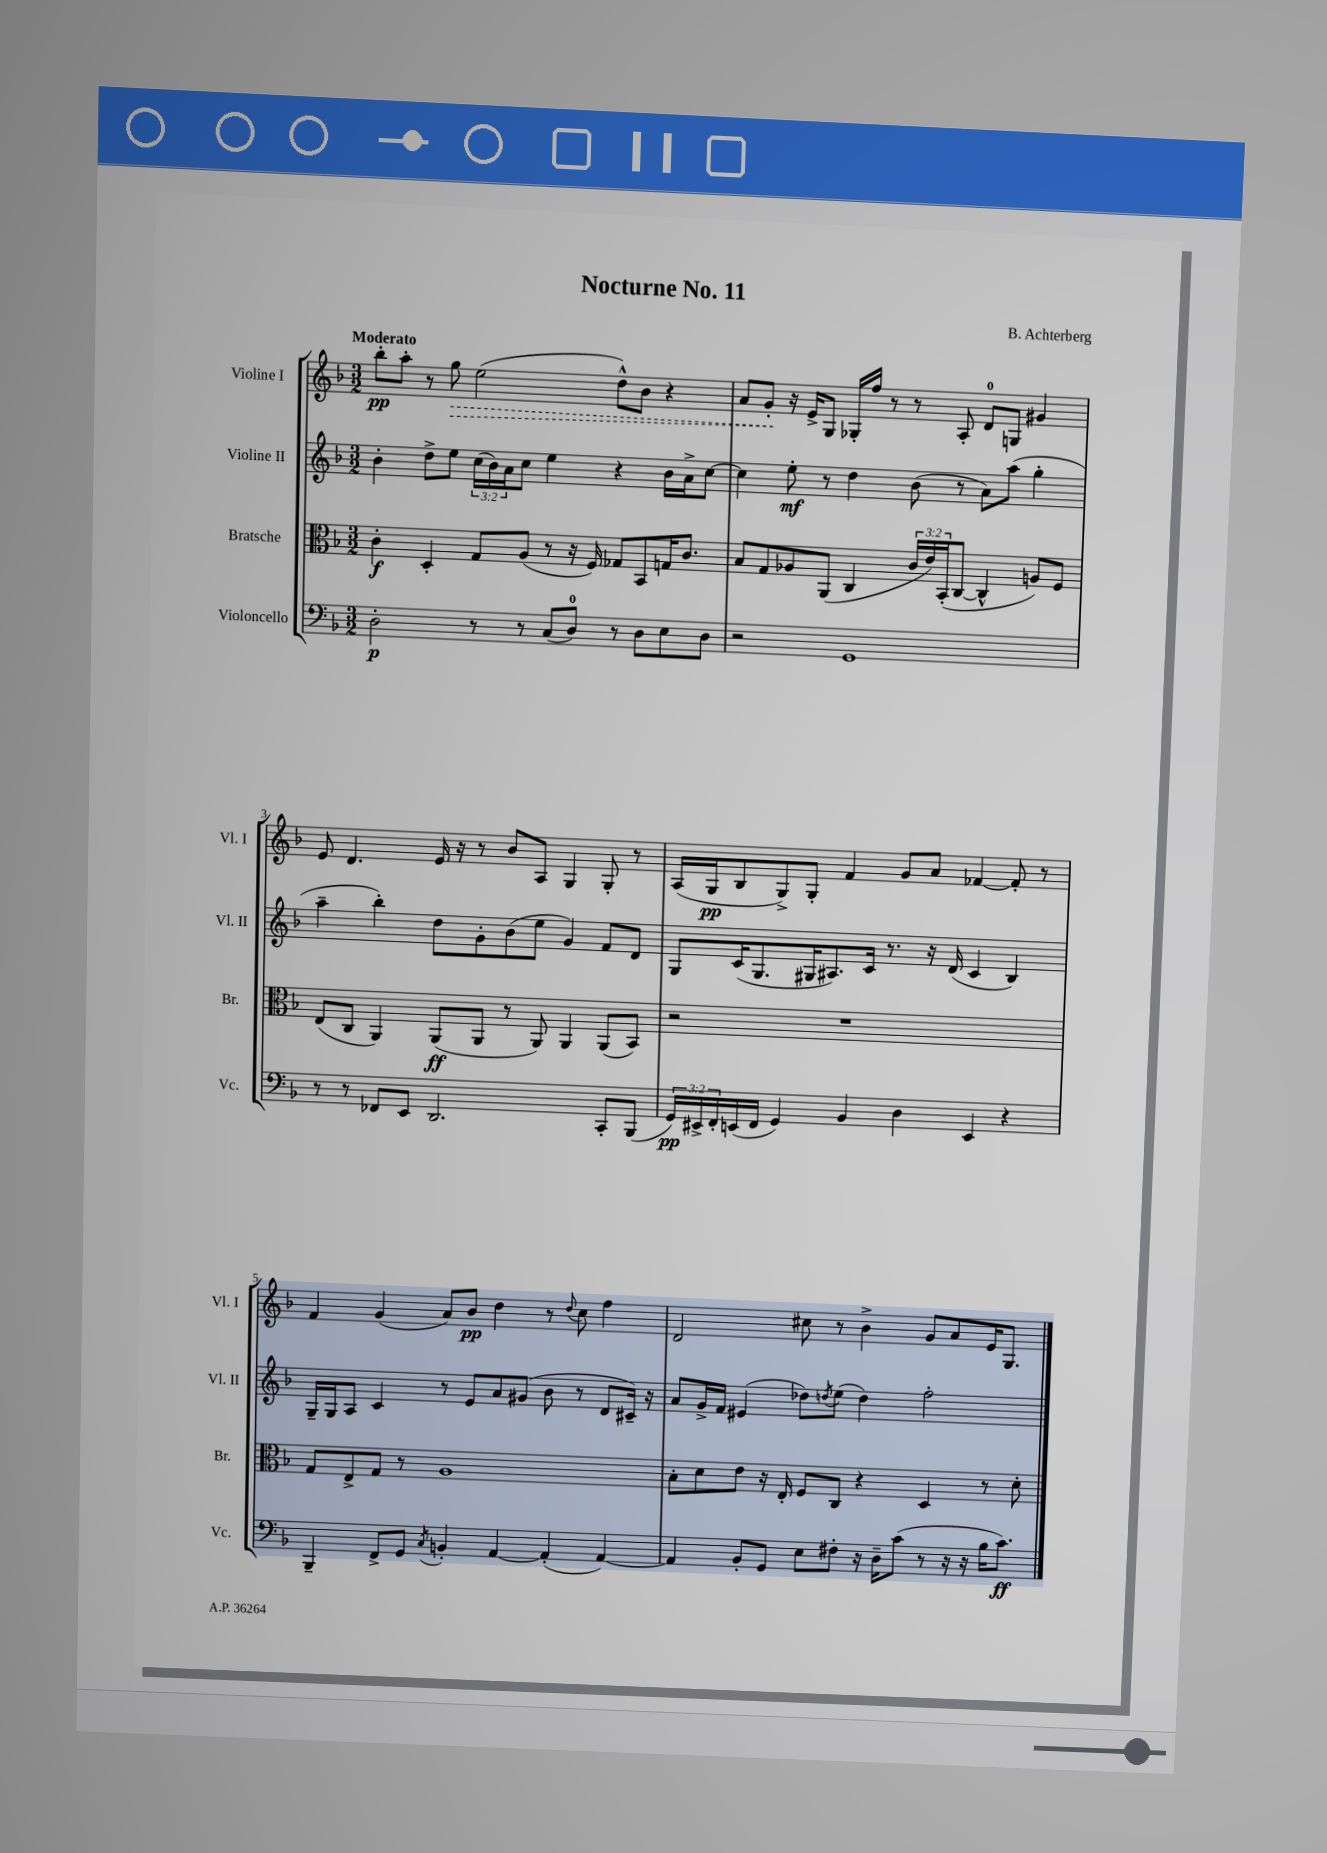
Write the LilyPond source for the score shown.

\header { title = "Nocturne No. 11" composer = "B. Achterberg" }
<<
\new StaffGroup <<
\new Staff = "s0" \with { instrumentName = "Violine I" shortInstrumentName = "Vl. I" } {
    \clef treble \key f \major \numericTimeSignature \time 3/2 \tempo "Moderato"
    bes''8-.\pp a''8-. r8 \once \override Hairpin.style = #'dashed-line g''8\> e''2( d''8-^) bes'8 r4 |
    a'8 g'8-.\! r16 e'16-> g8 ges16-. f''16 r8 r8 a8-. d'8-0 g8 gis'4 |
    e'8 d'4. e'16 r16 r8 bes'8 a8 g4 g8-. r8 |
    a16( g16\pp bes8 g8->) g8-. f'4 g'8 a'8 fes'4~ fes'8-. r8 |
    f'4 g'4( a'8) bes'8\pp d''4 r8 \appoggiatura { d''8 } c''8 f''4 |
    d'2 cis''8 r8 bes'4-> g'8 a'8 e'16 g8. \bar "|." |
}
\new Staff = "s1" \with { instrumentName = "Violine II" shortInstrumentName = "Vl. II" } {
    \clef treble \key f \major \numericTimeSignature \time 3/2 \override Staff.TupletNumber.text = #tuplet-number::calc-fraction-text
    bes'4-. d''8-> e''8 \tuplet 3/2 { c''16( bes'16) a'16 } c''8 e''4 r4 bes'16 a'16-> c''8~ |
    c''4 e''8-.\mf r8 d''4 bes'8( r8 a'8) a''8( g''4-. |
    a''4-- bes''4-.) d''8 g'8-. bes'8( e''8 g'4) f'8 d'8 |
    g8 c'16( g8. gis16 ais8.) c'16 r8. r16 d'16( c'4 bes4) |
    g16-- g16 a8 c'4 r8 e'8 a'8 gis'8( bes'8 r8 d'8 cis'16--) r16 |
    a'8 g'16-> f'16 eis'4( des''8) \acciaccatura { d''8 } e''8( d''4) f''2-. \bar "|." |
}
\new Staff = "s2" \with { instrumentName = "Bratsche" shortInstrumentName = "Br." } {
    \clef alto \key f \major \numericTimeSignature \time 3/2 \override Staff.TupletNumber.text = #tuplet-number::calc-fraction-text
    c'4-.\f d4-. g8 a8( r8 r16 f16) ges8 bes,8 g16 c'8. |
    bes8 g8 aes8 a,8( c4 \tuplet 3/2 { c'16 e'16) bes,16-.( } c8~ c4-^ a8) f8 |
    e8( c8 a,4) a,8\ff( a,8 r8 a,8) a,4 a,8( bes,8) |
    r2 r1 |
    g8 e8-> g8 r8 a1 |
    bes8-. d'8 e'8 r16 e16-. f8 c8 r4 d4 r8 d'8-. \bar "|." |
}
\new Staff = "s3" \with { instrumentName = "Violoncello" shortInstrumentName = "Vc." } {
    \clef bass \key f \major \numericTimeSignature \time 3/2 \override Staff.TupletNumber.text = #tuplet-number::calc-fraction-text
    d2-.\p r8 r8 c8( d8-0) r8 d8 e8 d8 |
    r2 g,1 |
    r8 r8 fes,8 e,8 d,2. c,8-. bes,,8( |
    \tuplet 3/2 { g,16\pp) eis,16-> f,16-. } e,16( f,16 g,4) bes,4 d4 e,4 r4 |
    bes,,4-- f,8-> g,8 \acciaccatura { c8 } b,4-. a,4~ a,4-.( a,4~) |
    a,4 bes,8-. g,8 e8 fis8-. r16 d16-- c'8( r8 r16 r16 bes16 c'8.\ff) \bar "|." |
}
>>
>>
